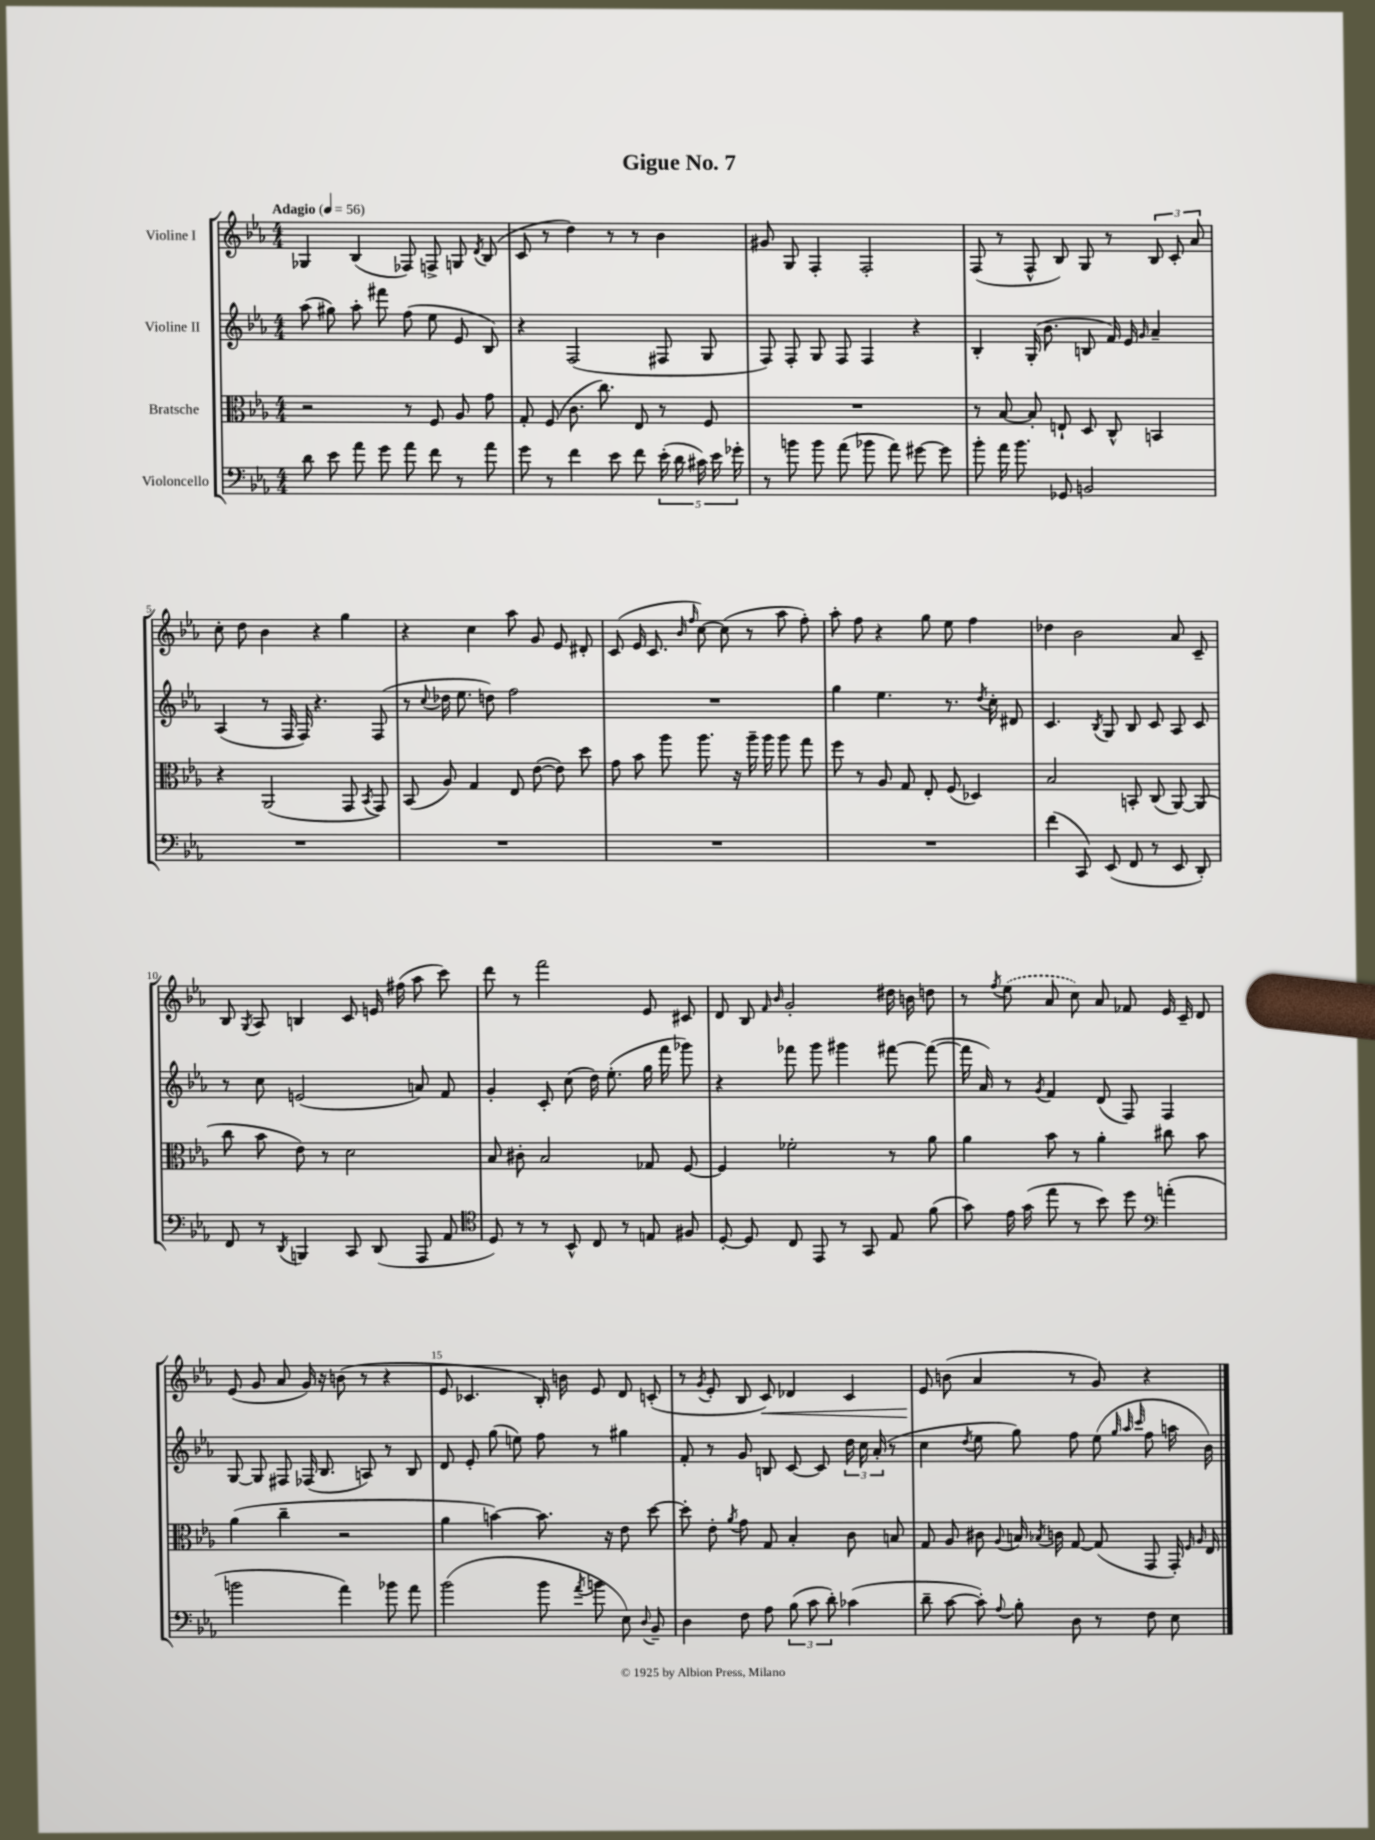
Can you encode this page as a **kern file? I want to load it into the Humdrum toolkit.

**kern	**kern	**kern	**kern
*staff4	*staff3	*staff2	*staff1
*clefF4	*clefC3	*clefG2	*clefG2
*k[b-e-a-]	*k[b-e-a-]	*k[b-e-a-]	*k[b-e-a-]
*M4/4	*M4/4	*M4/4	*M4/4
*MM56	*MM56	*MM56	*MM56
8d\	2r	(8aa-\	4G-/
8e-\	.	8gg#\)	.
8a-\	.	8aa-'\	(4B-/
8g\	.	8fff#\	.
8a-\	8r	(8ff\	8F-/)
8f\	8F/	8ee-\	8F^/
8r	8A-/	8e-/	8G/
.	.	.	8qd/
8a-\	8g\	8B-/)	(8B-/
=	=	=	=
8g\	8G'/	4r	8c/
8r	(8F/	.	8r
4f\	8.c\	(2F/	4dd\)
.	8.cc\)	.	.
8e-\	.	.	8r
8f\	8E-/	.	8r
(20e-'\	8r	8F#/	4b-\
20d\	.	.	.
20c#\)	.	.	.
.	8F/	8G/	.
20e-\	.	.	.
20g-'\	.	.	.
=	=	=	=
8r	1r	8F/)	8g#/
8b\	.	8F'/	8G/
8b\	.	8G/	4F'/
(8a-\	.	8F/	.
8b-\	.	4F/	2F'/
8a-\)	.	.	.
[8g#\	.	4r	.
8g#\]	.	.	.
=	=	=	=
8b-'\	8r	4B-'/	(8F/
16a-\	[8B-/	.	8r
8.b-\	.	.	.
.	8B-'/]	(16G'/	8F^^/
.	.	8.b-\	.
8GG-/	8E`/	.	8B-/)
2BB/	8D/	8B/	8G/
.	8C^^/	16f/)	8r
.	.	16e-/	.
.	.	16qqg/	.
.	4BB/	4a-~/	12B-/
.	.	.	12c'/
.	.	.	12a-/
=	=	=	=
1r	4r	(4A-/	8cc'\
.	.	.	8dd\
.	(2AA-/	8r	4b-\
.	.	16F/	.
.	.	16F/)	.
.	.	4.r	4r
.	8GG/	.	4gg\
.	8qBB-/	.	.
.	8GG/)	(8F/	.
=	=	=	=
1r	(8BB-/	8r	4r
.	.	8qqcc/	.
.	8A-/)	16dd-\	.
.	.	8.ee-\	.
.	4G/	.	4cc\
.	.	8dd\)	.
.	8E-/	2ff\	8aa-\
.	([8e-\	.	8g/
.	8e-\])	.	8e-/
.	8dd\	.	8d#'/
=	=	=	=
1r	8g\	1r	(8c/
.	8b-\	.	16e-/
.	.	.	8.c/
.	8aa-\	.	.
.	.	.	16qqb-/
.	.	.	16qqff/
.	8.aa-\	.	[8cc\)
.	.	.	(8cc\]
.	16r	.	.
.	16aa-~\	.	8r
.	16aa-\	.	.
.	8aa-\	.	8aa-\
.	8gg\	.	8ff'\)
=	=	=	=
1r	8ff\	4gg\	8aa-'\
.	8r	.	8ff\
.	8A-/	4.ee-\	4r
.	8G/	.	.
.	8E-'/	.	8gg\
.	(8F/	8.r	8ee-\
.	4D-/)	.	4ff\
.	.	8qdd/	.
.	.	16cc'\	.
.	.	8d#/	.
=	=	=	=
(4f\	2B-/	4.c/	4dd-\
8CC/)	.	.	2b-\
.	.	8qB-/	.
(8EE-/	.	8G/	.
8FF/	8BB'/	8B-/	.
8r	(8C/	8c/	.
8EE-/	[8AA-/)	8A-/	8a-/
8DD'/)	(8AA-/]	8c/	8c~/
=	=	=	=
8FF/	8cc\	8r	8B-/
.	.	.	8qG/
8r	8b-\	8cc\	8A-/
8qDD/	.	.	.
4BBB/	8e-\)	(2e/	4B/
.	8r	.	.
8CC/	2d\	.	8c/
(8DD/	.	.	16e/
.	.	.	(16ff#\
8AAA-/	.	8a/)	8aa-\
8AA-/	.	8f/	8ccc\)
=	=	=	=
*clefC4	*	*	*
8D/)	8B-/	4g'/	8ddd\
8r	8c#'\	.	8r
8r	2B-/	8c'/	2fff\
8BB-^^/	.	(8cc\	.
8C/	.	16dd\)	.
.	.	(8.ee-'\	.
8r	.	.	.
8E/	8G-/	16gg\	8e-/
.	.	16fff\	.
8F#/	[8F/	8ggg-\)	8c#/
=	=	=	=
[8D'/	4F/]	4r	8d/
8D/]	.	.	8B-/
.	.	.	16qqf/
.	.	.	16qqb-/
8C/	2f-'\	8fff-\	2g'/
8EE-/	.	8ggg\	.
8r	.	4ggg#\	.
8GG/	.	.	.
8E-/	8r	[8fff#\	16dd#\
.	.	.	16b\
(8f\	8a-\	(8fff#\_	8dd\
=	=	=	=
8g\)	4a-\	16fff#\]	8r
.	.	16a-/)	.
.	.	.	8qff/
16e-\	.	8r	(8ee-\
(16g\	.	.	.
.	.	8qg/	.
8ee-\	8b-\	4f/	8a-/
8r	8r	.	8cc\)
8b-\)	4a-'\	(8d/	8a-/
8dd\	.	8F/)	8f-/
*clefF4	*	*	*
(4a'\	8cc#\	4F/	16e-/
.	.	.	16c~/
.	8b-\	.	8d/
=	=	=	=
2b\	(4a-\	[8G/	(8e-/
.	.	8G/]	8g/
.	4cc~\	8F#/	8a-/
.	.	(16F-/	16g/)
.	.	8.B-/	16r
4a-\)	2r	.	(8b\
.	.	8A/)	8r
8b-\	.	8r	4r
8a-\	.	8B-/	.
=	=	=	=
(2b-\	4a-\	8d/	8e-/
.	.	8e-'/	4.c-/
.	[4b\)	(8gg\	.
.	.	8ee\)	.
8b-\	8.b\]	8ff\	16B-'/)
.	.	.	16b\
8qa-/	.	.	.
8b\	.	8r	8e-/
.	16r	.	.
8E-\)	8e-\	4gg#\	8d/
8qqD/	.	.	.
8BB-~/	[8dd\	.	(8c'/
=	=	=	=
4D\	8dd'\]	8f'/	8r
.	.	.	8qg/
.	8e-'\	8r	8e-'/
.	8qa-/	.	.
8F\	8g\	8g/	8B-/
8A-\	8G/	8B/	8c/)
(12B-\	4B-'/	[8c/	4d-/
12c\	.	.	.
.	.	8c/]	.
12d'\)	.	.	.
(4c-\	8c\	24dd\	4c/
.	.	24cc\	.
.	.	(24a-'/	.
.	8B/	8r	.
=	=	=	=
8d~\	8G/	4cc\	8e-/
[8c\	8A-/	.	(8b\
.	.	8qdd/	.
8c'\])	8c#\	8ee-\	4a-/
8qqA-/	8qqA-/	.	.
8B-'\	16B/	8gg\)	.
.	8qB-/	.	.
.	16c\	.	.
8D\	[8G/	8ff\	8r
8r	(8G/]	(8ee-\	8g/)
.	.	32qqgg/	.
.	.	32qqaa-/	.
.	.	32qqccc/	.
8F\	8GG/	8ff\	4r
8E-\	16GG'/)	16aa\	.
.	16qqF/	.	.
.	16qqA-/	.	.
.	16E-/	16b-\)	.
==	==	==	==
*-	*-	*-	*-
